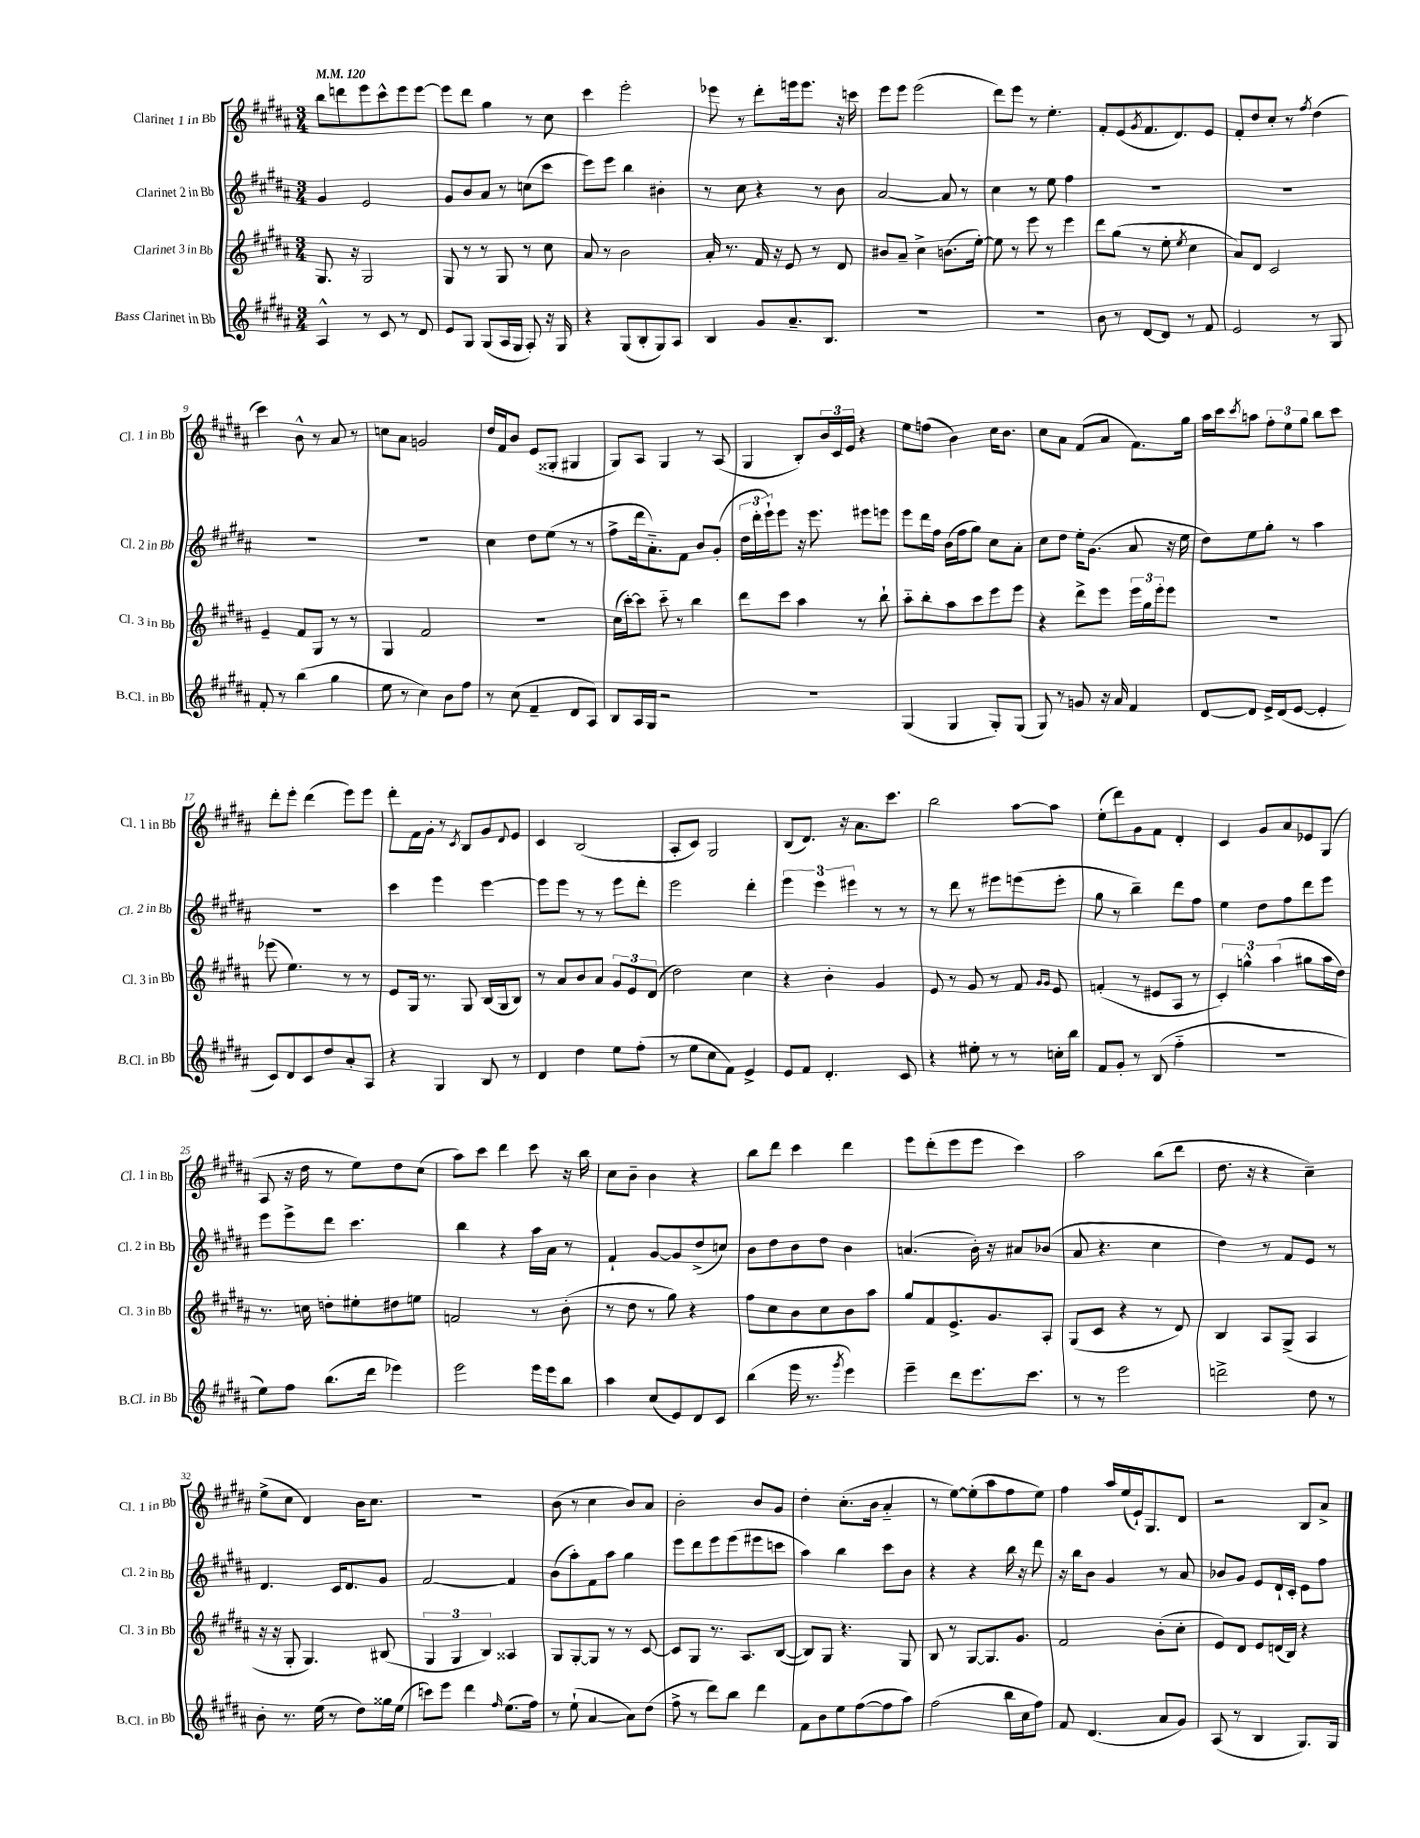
<<
\new StaffGroup <<
\new Staff = "s0" \with { instrumentName = "Clarinet 1 in Bb" shortInstrumentName = "Cl. 1 in Bb" } {
    \clef treble \key b \major \numericTimeSignature \time 3/4 \tempo 4 = 120
    b''8 d'''8 e'''8 cis'''8-^ e'''8 e'''8~ |
    e'''8 dis'''8 gis''4 r8 cis''8 |
    cis'''4 e'''2-. |
    ees'''8 r8 dis'''8-. e'''16 e'''8. r16 c'''16 |
    e'''8 e'''8 e'''2( |
    dis'''8) e'''8 r8 e''4.-. |
    fis'8-. e'8( \acciaccatura { gis'8 } fis'8. dis'8.) e'8 |
    fis'8-. dis''8 cis''8-. r8 \acciaccatura { fis''8 } dis''4( |
    cis'''4) b'8-^ r8 ais'8 r8 |
    c''8 ais'8 g'2 |
    dis''16 fis'16 b'8 e'8( gisis8-. gis4 |
    gis8) ais8 gis4 r8 ais8( |
    gis4 b8-.) \tuplet 3/2 { b'16 cis'16 e'16 } r4 |
    e''8 f''8( b'4) cis''16 b'8. |
    cis''8 ais'8 fis'8( ais'8 fis'8.) gis''16 |
    ais''16 cis'''16 \acciaccatura { cis'''8 } a''8 \tuplet 3/2 { fis''8-. e''8 gis''8 } b''8 cis'''8 |
    dis'''8-. e'''8-. dis'''4( e'''8) e'''8 |
    dis'''8-. fis'16 gis'16-. r8 \acciaccatura { cis'8 } b8 gis'8 \appoggiatura { dis'8 } e'8 |
    cis'4 b2( |
    ais8-. cis'8) gis2 |
    b8( dis'8.) r16 ais'8. cis'''8. |
    b''2 ais''8~ ais''8 |
    e''8-.( dis'''8) gis'8 fis'8 dis'4-. |
    cis'4 gis'8 ais'8 ees'8 gis8( |
    ais8 r16 dis''16 r8 e''8) dis''8 cis''8( |
    ais''8) cis'''8 dis'''4 cis'''8 r16 b''16 |
    cis''8 b'8-- b'4 r4 |
    b''8 dis'''8 cis'''4 dis'''4 |
    e'''8 dis'''8-.( e'''8 e'''8 cis'''4) |
    ais''2 b''8( dis'''8 |
    dis''8. r16 r4 cis''4--) |
    e''8->( cis''8 dis'4) b'16 cis''8. |
    R2. |
    b'8( r8 cis''4 b'8) ais'8 |
    b'2-. b'8 gis'8 |
    dis''4-. cis''8.-.( b'16 ais'4-_ |
    r8 e''8~) e''8-.( ais''8 fis''8 e''8) |
    fis''4 ais''16 e''16( e'16-!) gis8. dis'8 |
    r2 b8 ais'8-> \bar "|." |
}
\new Staff = "s1" \with { instrumentName = "Clarinet 2 in Bb" shortInstrumentName = "Cl. 2 in Bb" } {
    \clef treble \key b \major \numericTimeSignature \time 3/4
    gis'4 e'2 |
    gis'8 b'8 ais'8 r8 c''8( cis'''8 |
    e'''8) e'''8 b''4 bis'4-. |
    r8 cis''8 r4 r8 b'8 |
    ais'2~ ais'8 r8 |
    cis''4 r8 e''8 fis''4 |
    R2. |
    R2. |
    R2. |
    R2. |
    cis''4 dis''8 e''8( r8 r8 |
    fis''8-> dis'''16 ais'8.-_) fis'8 b'8 gis'8-.( |
    \tuplet 3/2 { dis''16 dis'''16-. e'''16-!) } e'''8 r16 e'''8. eis'''8 e'''8 |
    e'''8 dis'''16 fis''16 b'16( fis''16 gis''8) cis''8 ais'8-. |
    cis''8 dis''8 e''16-. gis'8.( ais'8 r16 e''16 |
    dis''8) e''8 gis''8-. r8 ais''4 |
    R2. |
    cis'''4 e'''4 e'''4~ |
    e'''8 e'''8 r8 r8 e'''8 dis'''8-. |
    e'''2 dis'''4-. |
    \tuplet 3/2 { e'''4 e'''4 eis'''4 } r8 r8 |
    r8 dis'''8 r8 eis'''8 e'''8( e'''8-. |
    gis''8 r8 b''4--) dis'''8 fis''8 |
    e''4 dis''8 fis''8 dis'''8 e'''8 |
    e'''8 e'''8-> dis'''8 cis'''4. |
    b''4 r4 ais''16 ais'16 r8 |
    fis'4-! gis'8~ gis'8 dis''8->( c''8) |
    b'8 dis''8 b'8 dis''8 b'4 |
    a'4.( b'16-.) r16 ais'8 bes'8( |
    ais'8 r4. cis''4 |
    dis''4) r8 fis'8 e'8 r8 |
    dis'4. cis'16 dis'8. gis'8 |
    fis'2~ fis'4 |
    b'8( ais''8-.) fis'8 ais''8 gis''4 |
    e'''8 dis'''8 e'''8 e'''8( eis'''8 c'''8 |
    ais''4) b''4 cis'''8 b'8 |
    r4 r4 b''16 r16 dis'''8 |
    r16 b''16 b'8 gis'4 r8 ais'8 |
    bes'8 gis'8 e'8 dis'16-! cis'16-. e'8 fis''8 \bar "|." |
}
\new Staff = "s2" \with { instrumentName = "Clarinet 3 in Bb" shortInstrumentName = "Cl. 3 in Bb" } {
    \clef treble \key b \major \numericTimeSignature \time 3/4
    gis8. r16 gis2 |
    gis8 r8 r8 gis8 r8 cis''8 |
    ais'8 r8 b'2 |
    ais'16-. r8. fis'16 r16 e'8 r8 dis'8 |
    bis'8 ais'8-- cis''4-> b'8.( e''16~-.) |
    e''8 r8 e'''8 r8 e'''4 |
    dis'''8 gis''8( r8 e''8-. \acciaccatura { e''8 } cis''4 |
    ais'8) dis'8 cis'2 |
    e'4-- fis'8 gis8 r8 r8 |
    gis4 fis'2 |
    R2. |
    cis''16( cis'''16~-.) cis'''8 cis'''8-_ r8 b''4 |
    dis'''8 cis'''8 ais''4 r8 b''8-! |
    ais''8-_ b''8-. ais''8 cis'''8 e'''8 e'''8 |
    r4 dis'''8-> e'''8 \tuplet 3/2 { e'''16 gis''16 e'''16-. } e'''8 |
    R2. |
    ees'''8( e''4.) r8 r8 |
    e'8 gis16 r8. gis8 b16( gis16 b8) |
    r8 ais'8 b'8 ais'8 \tuplet 3/2 { gis'8 e'8 dis'8( } |
    dis''2) cis''4 |
    r4 b'4-. gis'4 |
    e'8 r8 gis'8 r8 fis'8 \grace { gis'16 gis'16 } e'8 |
    f'4-.( r8 eis'8 ais8 r8 |
    \tuplet 3/2 { cis'4-.) g''4-^ ais''4( } gis''8 ais''16 dis''16) |
    r8. c''16 d''8-. eis''8-. dis''8 e''8 |
    f'2 r8 b'8-.( |
    r8 dis''8 r8 gis''8) r4 |
    fis''8 cis''8 b'8 cis''8 b'8 ais''8 |
    gis''8 fis'8 e'8.-> gis'8. ais8-. |
    gis8( cis'8 r4 r8 dis'8) |
    b4 ais8 gis8->( ais4 |
    r16 r16 gis8-. gis4.) bis8( |
    \tuplet 3/2 { gis4 gis4 b4) } aisis4 |
    gis8 gis8~-. gis8 r8 r8 cis'8~ |
    cis'8 gis8 r8. ais8. b8~( |
    b8) gis8 r4. gis8 |
    b8 r8 gis8~ gis8. gis'8. |
    fis'2 b'8-.( cis''8-. |
    e'8) dis'8 e'8 d'16( b16) r4 \bar "|." |
}
\new Staff = "s3" \with { instrumentName = "Bass Clarinet in Bb" shortInstrumentName = "B.Cl. in Bb" } {
    \clef treble \key b \major \numericTimeSignature \time 3/4
    ais4-^ r8 cis'8 r8 dis'8 |
    e'8 gis8 gis8( ais16 gis16 ais8-.) r16 gis16 |
    r4 gis8( b8-. gis8) ais8 |
    b4 gis'8 ais'8.-- b8. |
    R2. |
    R2. |
    b'8 r8 dis'8~ dis'8 r8 fis'8 |
    e'2 r8 gis8 |
    fis'8-. r8 b''4( gis''4 |
    e''8 r8 cis''4) b'8 fis''8 |
    r8 cis''8( fis'4-- dis'8 ais8) |
    b8 ais16 gis16 r2 |
    R2. |
    gis4( gis4 gis8-.) gis8( |
    gis8) r8 g'8 r16 ais'16 fis'4 |
    dis'8~ dis'8 e'16-> dis'16( e'8~ e'4-. |
    cis'8) dis'8 cis'8 dis''8 ais'8-. ais8 |
    r4 gis4 b8 r8 |
    dis'4 dis''4 e''8 fis''8-.( |
    r8 e''8 cis''8 fis'8) e'4-> |
    e'8 fis'8 dis'4.-. cis'8 |
    r4 eis''8-. r8 r8 c''16-. b''16 |
    fis'8 gis'8-. r8 b8( fis''4-_ |
    R2. |
    e''8) fis''8 b''8.( dis'''16 ees'''4) |
    e'''2 e'''16 e'''16 b''8 |
    ais''4 cis''8( e'8) dis'8 cis'8 |
    b''4( e'''16 r8. \acciaccatura { gis'''8 } e'''4) |
    e'''4-- dis'''8 e'''8. cis'''8. |
    r8 r8 e'''2 |
    d'''2-> dis''8 r8 |
    b'8-. r8. e''16( r8 dis''8) gisis''16 e''16( |
    c'''8) e'''8 dis'''4 \grace { fis''16 } e''8.( fis''16) |
    r8 e''8-!( ais'4~ ais'8) dis''8( |
    fis''8-> r8 dis'''8) b''8 dis'''4 |
    fis'8 b'8 e''8 fis''8~( fis''8 ais''8) |
    fis''2( b''16 cis''16 fis''8) |
    fis'8 dis'4.( ais'8 gis'8) |
    ais8( r8 b4 gis8.) gis16 \bar "|." |
}
>>
>>
